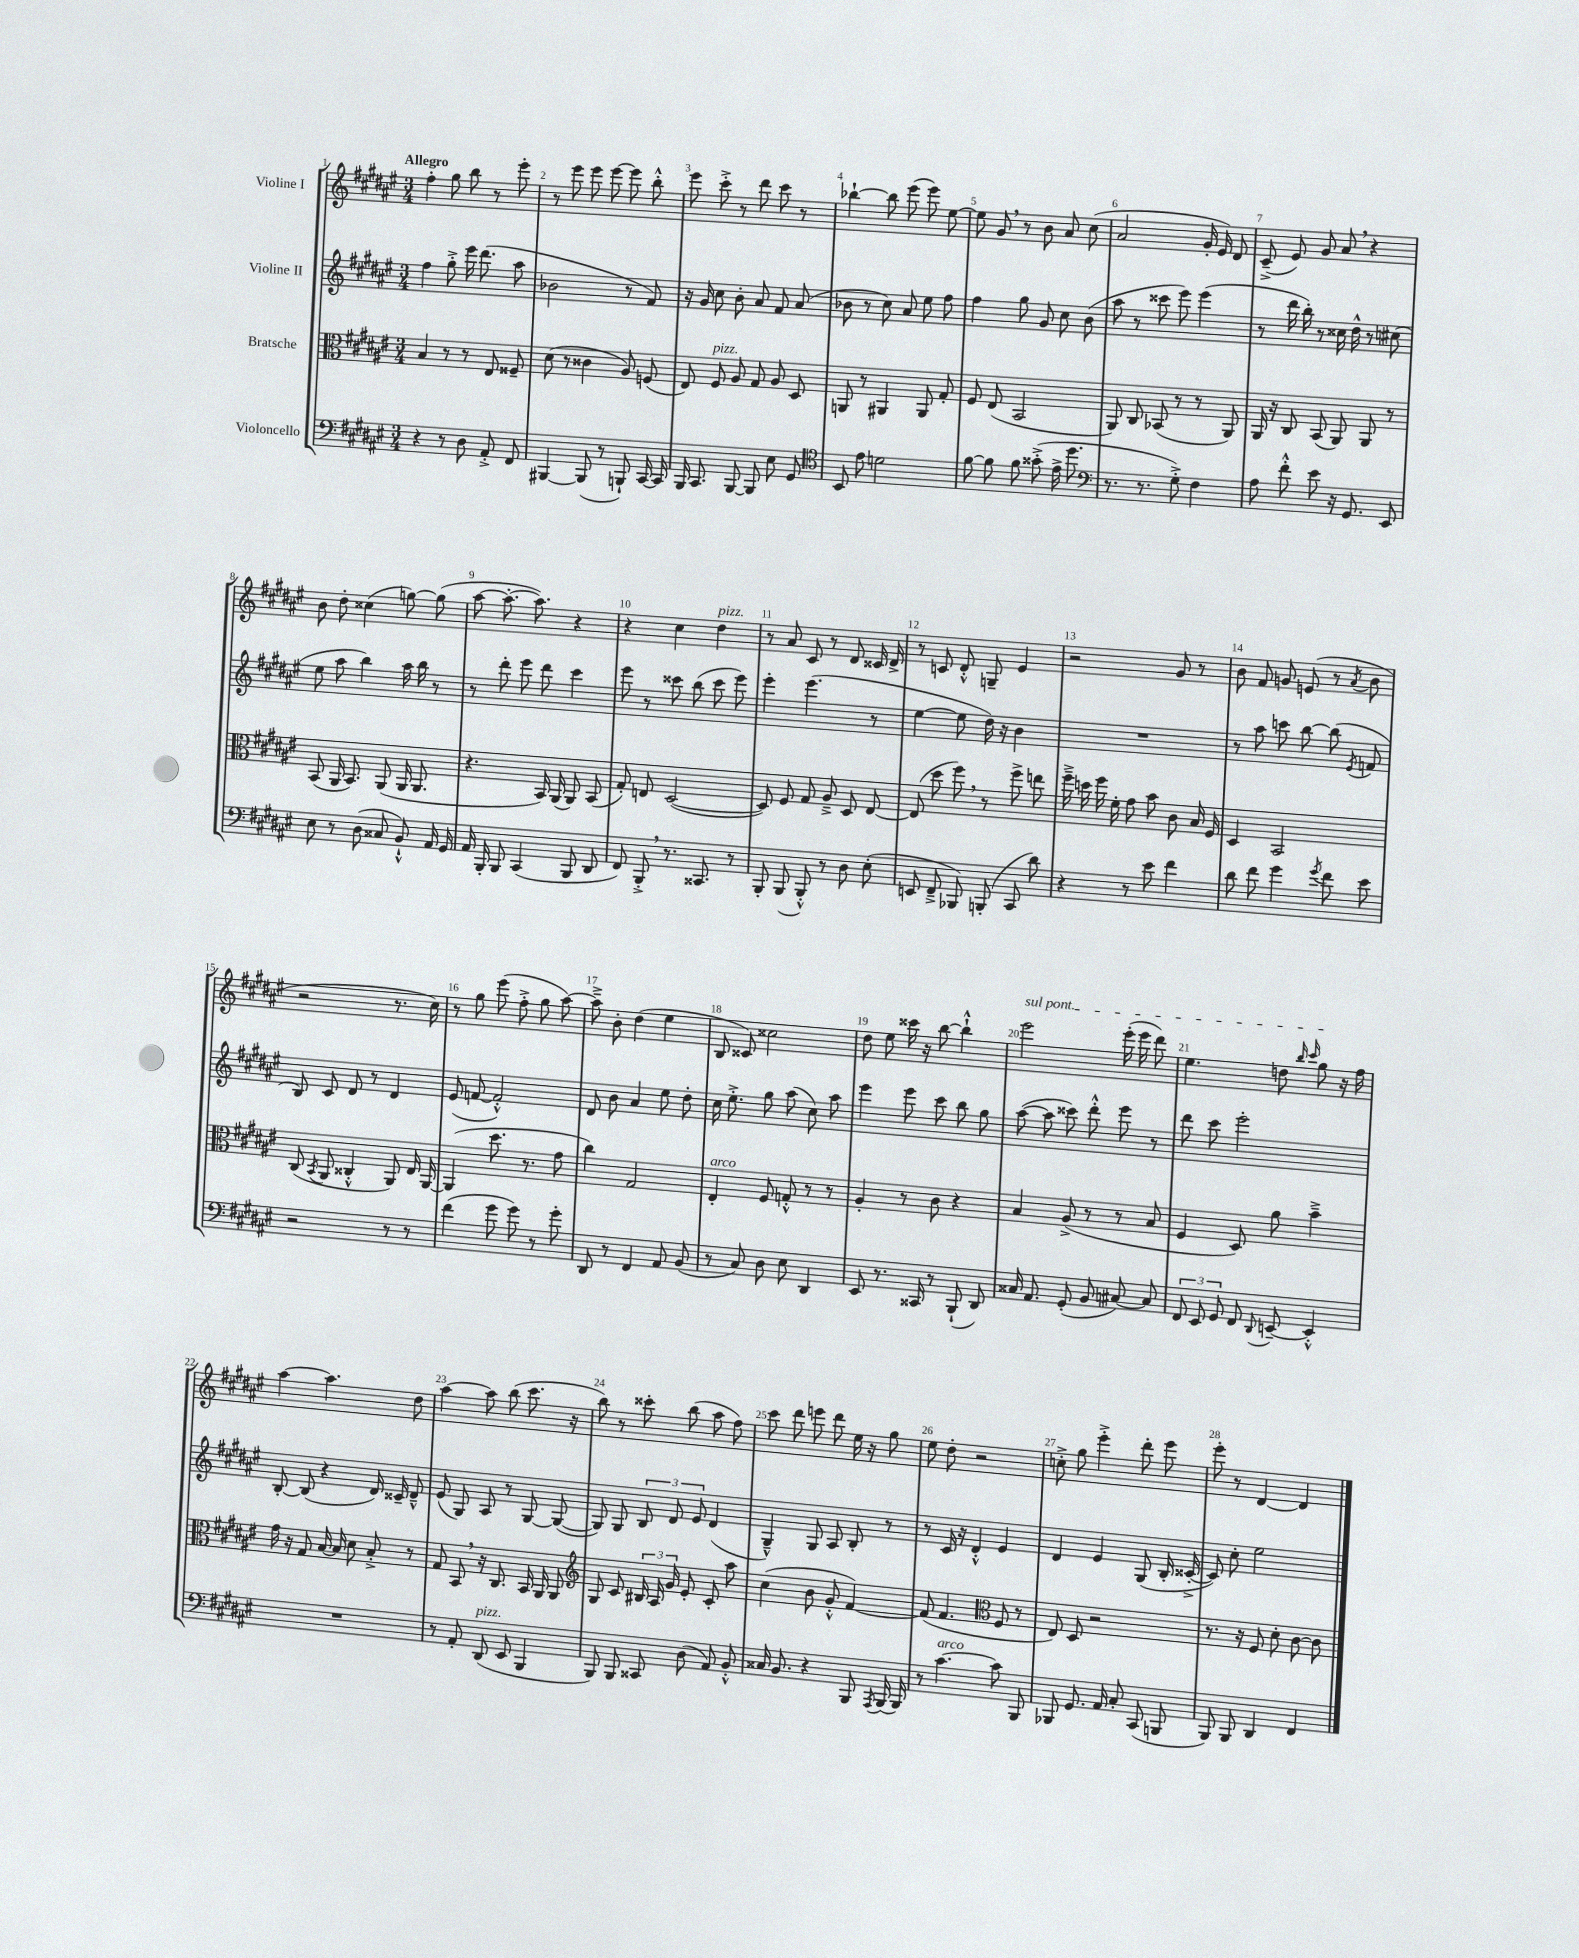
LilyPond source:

<<
\new StaffGroup <<
\new Staff = "s0" \with { instrumentName = "Violine I" } {
    \clef treble \key fis \major \numericTimeSignature \time 3/4 \tempo "Allegro"
    \autoBeamOff fis''4-. gis''8 b''8 r8 eis'''8-. |
    r8 eis'''8 eis'''8 eis'''8~ eis'''8 b''8-.-^ |
    eis'''8 cis'''8-.-> r8 dis'''8 cis'''8 r8 |
    bes''4~-! bes''8 eis'''8( eis'''8) eis''8~ |
    eis''8 gis'8 \breathe r8 b'8 ais'8 cis''8( |
    ais'2 gis'16-. eis'16) dis'8 |
    cis'8--->( eis'8) gis'8 ais'8 \breathe r4 |
    b'8 dis''8-. cisis''4( g''8~) g''8( |
    ais''8~ ais''8.~-. ais''8.) r4 |
    r4 cis''4 dis''4^\markup { \italic "pizz." } |
    r8 ais'8 cis'8 r8 dis'8 cisis'16 dis'16-> |
    r8 c'8 dis'8-.-^ g8-- eis'4 |
    r2 gis'8 r8 |
    b'8 fis'8 g'8 e'8( r8 \acciaccatura { ais'8 } b'8 |
    r2 r8. cis''16) |
    r8 gis''8 eis'''8( fis''8-.-> gis''8 ais''8~) |
    ais''8---> b'8-. dis''4( eis''4 |
    b8 cisis'8) cisis''2 |
    dis''8 eis''8 cisis'''16 r16 b''8~ b''4-!-^ |
    \once \override TextSpanner.bound-details.left.text = \markup { \italic "sul pont." } eis'''2\startTextSpan eis'''16-.( eis'''16 dis'''8) |
    eis''4. d''8 \grace { b''16 cis'''16 } gis''8\stopTextSpan r16 fis''16 |
    ais''4~ ais''4. dis''8 |
    ais''4~ ais''8 b''8( cis'''8. r16 |
    b''8) r8 cisis'''8-. b''8( ais''8 fis''8) |
    cis'''8 dis'''8 e'''8 dis'''8 eis''16 r16 gis''8 |
    eis''8 dis''8-. r2 |
    c''8-.-> gis''8 eis'''4-.-> dis'''8-. eis'''8 |
    eis'''8-. r8 dis'4~ dis'4 \bar "|." |
}
\new Staff = "s1" \with { instrumentName = "Violine II" } {
    \clef treble \key fis \major \numericTimeSignature \time 3/4
    \autoBeamOff fis''4 gis''8-.-> eis'''16 dis'''8.( ais''8 |
    bes'2 r8 fis'8) |
    r16 gis'16 cis''8 b'8-. ais'8 fis'8 ais'8( |
    bes'8 r8 cis''8) ais'8 eis''8 fis''8 |
    fis''4 gis''8 gis'8 cis''8 b'8( |
    ais''8 r8 cisis'''8 eis'''8) eis'''4( |
    r8 dis'''16 b''16-.) r8 cisis''16 dis''16-^ r8 cis''8( |
    eis''8 ais''8 b''4) ais''16 b''16 r8 |
    r8 dis'''8-. eis'''8 dis'''8 cis'''4 |
    eis'''8 r8 cisis'''8 b''8( cisis'''8 eis'''8) |
    eis'''4-. eis'''4.( r8 |
    eis''4~ eis''8 dis''16) r16 b'4 |
    R2. |
    r8 ais''8 c'''8 b''8~ b''8( \acciaccatura { eis'8 } f'8 |
    b8) cis'8 dis'8 r8 dis'4 |
    eis'8( f'8~ f'2-.-^) |
    dis'8 b'8 ais'4 eis''8 dis''8-. |
    cis''16 eis''8.-.-> gis''8 ais''8( cis''8) ais''8 |
    eis'''4 eis'''8 cis'''8 b''8 gis''8 |
    ais''8~( ais''8 cisis'''8) dis'''8-.-^ eis'''8 r8 |
    dis'''8 cis'''8 eis'''2-. |
    b8~-. b8( r4 dis'16) cisis'16-- dis'8---^ |
    eis'8( gis8) ais8 r8 gis8~ gis8~( |
    gis8) gis8 \tuplet 3/2 { b8 dis'8 eis'8 } dis'4( |
    gis4---^) gis8 ais8 b8-. r8 |
    r8 cis'16 r16 dis'4-.-^ eis'4 |
    dis'4 eis'4 gis8( b16-. cisis'16~-.-> |
    cisis'8) cis''8-. eis''2 \bar "|." |
}
\new Staff = "s2" \with { instrumentName = "Bratsche" } {
    \clef alto \key fis \major \numericTimeSignature \time 3/4
    \autoBeamOff b4 r8 r8 eis8 fisis8-- |
    dis'8( r8 cisis'4 ais8) f8( |
    eis8) fis8^\markup { \italic "pizz." } ais8 gis8 ais8 dis8 |
    a,8 r8 ais,4 ais,8 gis8-. |
    fis8 eis8( b,2 |
    ais,8) cis8 bes,8( r8 r8 ais,8) |
    ais,16 r16 cis8 b,8( ais,8) ais,8 r8 |
    b,8( ais,16 b,8.) ais,8( ais,16 ais,8. |
    r4. b,16) ais,16( ais,8) b,8( |
    gis8-.) e8 dis2~( |
    dis8) fis8 gis8 ais8---> dis8 eis8~ |
    eis8( dis''8 fis''8) \breathe r8 fis''8-> e''8 |
    fis''16---> d''16 fis''16 fis'16-. gis'8 b'8 cis'8 b16 fis16 |
    dis4 b,2 |
    cis8( \acciaccatura { b,8 } ais,8 cisis4-.-^ ais,8) eis16 ais,16~ |
    ais,4( dis''8. r8. gis'8 |
    cis''4) gis2 |
    eis4-.^\markup { \italic "arco" } fis8 g8-.-^ r8 r8 |
    ais4-. r8 cis'8 r4 |
    b4 ais8->( r8 r8 b8 |
    fis4 dis8) ais'8 b'4---> |
    gis'16 r16 gis8 b16~ b16 dis'8 b8-.-> r8 |
    gis8 b,8 \breathe r16 cis8. b,16 ais,16 ais,8 |
    \clef treble gis8 cis'8 \tuplet 3/2 { bis16 ais16 gis'16 } eis'8-. cis'8-. ais''8 |
    cis''4( b'8 gis'8-.-^ fis'4~) |
    fis'8( fis'4. \clef alto fis8 r8 |
    eis8) dis8 r2 |
    r8. r16 fis8 dis'8-. cis'8~ cis'8 \bar "|." |
}
\new Staff = "s3" \with { instrumentName = "Violoncello" } {
    \clef bass \key fis \major \numericTimeSignature \time 3/4
    \autoBeamOff r4 r8 dis8 ais,8-.-> fis,8 |
    bis,,4~ bis,,8( r8 b,,8-!) cis,16~ cis,16 |
    b,,16 cis,8. b,,8~ b,,8 eis8 gis,8 |
    \clef tenor b,8 eis'8 d'2 |
    fis'8~ fis'8 fis'8 gisis'8-.->( eis'16-> dis''8. |
    \clef bass r8. r8. gis8-.->) fis4 |
    ais8 fis'8-.-^ eis'8 r16 gis,8. eis,8 |
    eis8 r8 dis8( cisis8 b,8-!-^) ais,16 gis,16 |
    ais,16 b,,16-. b,,8 cis,4( b,,8 dis,8 |
    fis,8) b,,8-.-> \breathe r8. cisis,8. r8 |
    b,,8-. b,,8( b,,8-.-^) r8 dis8 eis8-.( |
    e,8 fis,8---> bes,,8) b,,8-.( cis,8 dis'8) |
    r4 r8 eis'8 fis'4 |
    dis'8 fis'8 gis'4 \acciaccatura { gis'8 } fis'8 eis'8 |
    r2 r8 r8 |
    fis'4( gis'8 gis'8) r8 gis'8-. |
    dis,8 r8 fis,4 ais,8 b,8( |
    r8 cis8) dis8 eis8 dis,4 |
    eis,8 r8. cisis,16 r8 b,,8-!( dis,8) |
    cisis16 ais,8. gis,8-.( b,8 cis8~) cis8 |
    \tuplet 3/2 { fis,8 eis,8 gis,8 } fis,8 \appoggiatura { dis,8 } e,8~-- e,4-.-^ |
    R2. |
    r8 ais,8-. dis,8^\markup { \italic "pizz." }( eis,8 b,,4 |
    b,,8) b,,8 cisis,8 dis8( ais,8) b,8-.-^ |
    cisis16 b,8. r4 b,,8 \acciaccatura { ais,,8 } b,,16( b,,16) |
    r8 cis'4.~^\markup { \italic "arco" } cis'8 b,,8 |
    bes,,8 gis,8. ais,16 cis8-. cis,8( b,,8 |
    b,,8) b,,8 dis,4 fis,4 \bar "|." |
}
>>
>>
\layout { \context { \Score \override BarNumber.break-visibility = ##(#f #t #t) barNumberVisibility = #all-bar-numbers-visible } }
